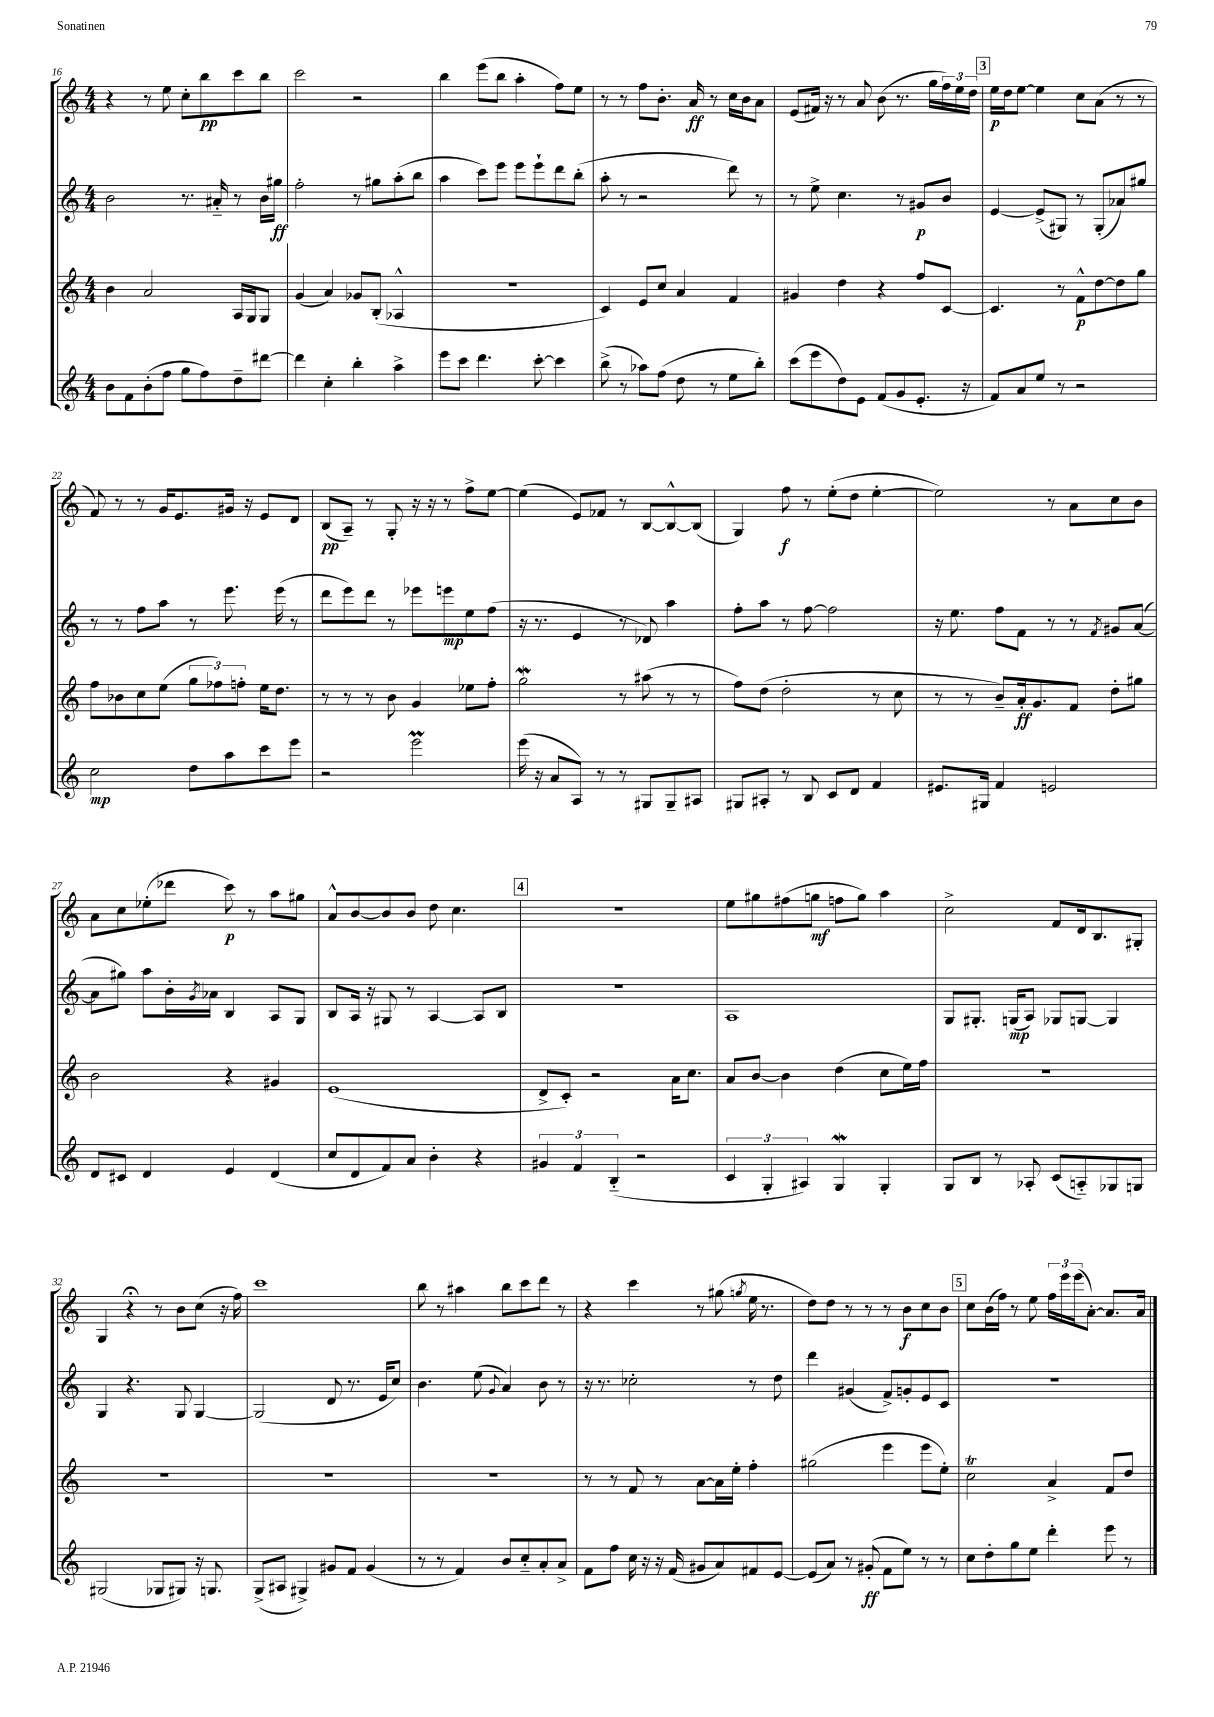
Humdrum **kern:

**kern	**dynam	**kern	**dynam	**kern	**dynam	**kern	**dynam
*part4	*part4	*part3	*part3	*part2	*part2	*part1	*part1
*staff4	*staff4	*staff3	*staff3	*staff2	*staff2	*staff1	*staff1
*clefG2	*	*clefG2	*	*clefG2	*	*clefG2	*
*k[]	*	*k[]	*	*k[]	*	*k[]	*
*M4/4	*	*M4/4	*	*M4/4	*	*M4/4	*
=16	=16	=16	=16	=16	=16	=16	=16
8b\L	.	4b\	.	2b\	.	4r	.
8f\	.	.	.	.	.	.	.
(8b'\	.	2a/	.	.	.	8r	.
8ff\J	.	.	.	.	.	8ee\	.
8gg\L	.	.	.	8.r	.	8cc'\L	.
8ff\)	.	.	.	.	.	8bb\	pp
.	.	.	.	16a#X/	.	.	.
8dd~\	.	16A/LL	.	8r	.	8ccc\	.
.	.	16G/J	.	.	.	.	.
[8ddd#X\J	.	8G/J	.	16b\LL	.	8bb\J	.
.	.	.	.	16gg#X\JJ	ff	.	.
=17	=17	=17	=17	=17	=17	=17	=17
4ddd#\]	.	(4g/	.	2ff'\	.	2ccc\	.
4cc'\	.	4a/)	.	.	.	.	.
4bb'\	.	8g-X/L	.	8r	.	2r	.
.	.	(8B'/J	.	8gg#X\L	.	.	.
4aa^\	.	4A-X^^/	.	(8aa'\	.	.	.
.	.	.	.	8bb\J	.	.	.
=18	=18	=18	=18	=18	=18	=18	=18
8eee\L	.	1r	.	4aa\	.	4bb\	.
8ccc\J	.	.	.	.	.	.	.
4.ddd\	.	.	.	8ccc\L)	.	(8eee\L	.
.	.	.	.	8eee\J	.	8bb\J	.
.	.	.	.	8eee\L	.	4aa'\	.
[8ccc'\	.	.	.	8eee`\	.	.	.
4ccc\]	.	.	.	8ddd\	.	8ff\L)	.
.	.	.	.	(8bb'\J	.	8ee\J	.
=19	=19	=19	=19	=19	=19	=19	=19
(8bb^\	.	4c/)	.	8aa'\	.	8r	.
8r	.	.	.	8r	.	8r	.
8aa-X\L)	.	8e/L	.	2r	.	8ff\L	.
(8ff\J	.	8cc/J	.	.	.	8.b'\J	.
8dd\	.	4a/	.	.	.	.	.
.	.	.	.	.	.	16a/	ff
8r	.	.	.	.	.	8r	.
8ee\L	.	4f/	.	8ddd\)	.	16cc\LL	.
.	.	.	.	.	.	16b\J	.
8bb'\J)	.	.	.	8r	.	8a\J	.
=20	=20	=20	=20	=20	=20	=20	=20
(8ccc\L	.	4g#X/	.	8r	.	(8e/L	.
8eee\	.	.	.	8ee^\	.	16f#X/Jk)	.
.	.	.	.	.	.	16r	.
8dd\)	.	4dd\	.	4.cc\	.	8r	.
8e\J	.	.	.	.	.	8a/	.
(8f/L	.	4r	.	.	.	(8b\	.
8g/	.	.	.	8r	.	8.r	.
8.e'/J	.	8ff/L	.	8g#X/L	p	.	.
.	.	.	.	.	.	16gg\LL	.
.	.	[8c/J	.	8b/J	.	24ff\)	.
.	.	.	.	.	.	24ee\	.
16r	.	.	.	.	.	.	.
.	.	.	.	.	.	24dd\JJ	.
!!LO:REH:place=s1:t=3
=21	=21	=21	=21	=21	=21	=21	=21
8f/L)	.	4.c/]	.	[4e/	.	16ee\LL	p
.	.	.	.	.	.	16dd\J	.
8a/	.	.	.	.	.	[8ee\J	.
8ee/J	.	.	.	(8e^/L]	.	4ee\]	.
8r	.	8r	.	8G#X/J)	.	.	.
2r	.	8f^^\L	p	8r	.	8cc\L	.
.	.	[8dd\	.	(8G#'/L	.	(8a\J	.
.	.	8dd\]	.	8a-X/)	.	8r	.
.	.	8gg\J	.	8gg#X/J	.	8r	.
!!LO:LB:g=z
=22	=22	=22	=22	=22	=22	=22	=22
2cc\	mp	8ff\L	.	8r	.	8f/)	.
.	.	8b-X\	.	8r	.	8r	.
.	.	8cc\	.	8ff\L	.	8r	.
.	.	(8ee\J	.	8aa\J	.	16g/KL	.
.	.	.	.	.	.	8.e/	.
8dd\L	.	12gg\L	.	8r	.	.	.
.	.	12ff-X\)	.	.	.	.	.
8aa\	.	.	.	8.eee\	.	16g#X/Jk	.
.	.	12ffn'\J	.	.	.	.	.
.	.	.	.	.	.	16r	.
8ccc\	.	16ee\KL	.	.	.	8e/L	.
.	.	8.dd\J	.	(16eee\	.	.	.
8eee\J	.	.	.	8r	.	8d/J	.
=23	=23	=23	=23	=23	=23	=23	=23
2r	.	8r	.	8ddd\L	.	(8B/L	pp
.	.	8r	.	8eee\)	.	8A~/J)	.
.	.	8r	.	8ddd\J	.	8r	.
.	.	8b\	.	8r	.	8G'/	.
2eeem\	.	4g/	.	8eee-X\L	.	16r	.
.	.	.	.	.	.	16r	.
.	.	.	.	8eeen\	mp	8r	.
.	.	8ee-X\L	.	8ee\	.	8ff^\L	.
.	.	8ff'\J	.	(8ff\J	.	[8ee\J	.
=24	=24	=24	=24	=24	=24	=24	=24
(16eee\	.	2ggW\	.	16r	.	(4ee\]	.
16r	.	.	.	8.r	.	.	.
8a/L	.	.	.	.	.	.	.
8A/J)	.	.	.	4e/	.	8e/L)	.
8r	.	.	.	.	.	8f-X/J	.
8r	.	8r	.	8r	.	8r	.
8G#X/L	.	(8aa#X\	.	8d-X/)	.	[8B/L	.
8G#~/	.	8r	.	4aa\	.	8B^^/_	.
8A#X/J	.	8r	.	.	.	(8B/J]	.
=25	=25	=25	=25	=25	=25	=25	=25
8G#X/L	.	8ff\L)	.	8ff'\L	.	4G/)	.
8A#X'/J	.	(8dd\J	.	8aa\J	.	.	.
8r	.	2dd'\	.	8r	.	8ff\	f
8B/	.	.	.	[8ff\	.	8r	.
8c/L	.	.	.	2ff\]	.	(8ee'\L	.
8d/J	.	.	.	.	.	8dd\J	.
4f/	.	8r	.	.	.	[4ee'\	.
.	.	8cc\	.	.	.	.	.
=26	=26	=26	=26	=26	=26	=26	=26
8.e#X/L	.	8r	.	16r	.	2ee\])	.
.	.	.	.	8.ee\	.	.	.
.	.	8r	.	.	.	.	.
16G#X/Jk	.	.	.	.	.	.	.
4f/	.	8b~/L)	.	8ff\L	.	.	.
.	.	16a'/k	ff	8f\J	.	.	.
.	.	8.g/	.	.	.	.	.
2en/	.	.	.	8r	.	8r	.
.	.	8f/J	.	8r	.	8a\L	.
.	.	.	.	8qf/	.	.	.
.	.	8dd'\L	.	8g#X/L	.	8cc\	.
.	.	8gg#X\J	.	([8a/J	.	8b\J	.
!!LO:LB:g=z
=27	=27	=27	=27	=27	=27	=27	=27
8d/L	.	2b\	.	8a\L]	.	8a\L	.
8c#X/J	.	.	.	8gg#X\J)	.	8cc\	.
4d/	.	.	.	8aa\L	.	(8ee-X'\	.
.	.	.	.	16b'\L	.	8ddd-X\J	.
.	.	.	.	8qg/	.	.	.
.	.	.	.	16a-X\JJ	.	.	.
4e/	.	4r	.	4B/	.	8ccc\)	p
.	.	.	.	.	.	8r	.
(4d/	.	4g#X/	.	8A/L	.	8aa\L	.
.	.	.	.	8G/J	.	8gg#X\J	.
=28	=28	=28	=28	=28	=28	=28	=28
8cc/L	.	(1e	.	8B/L	.	8a^^/L	.
8d/	.	.	.	16A/Jk	.	[8b/	.
.	.	.	.	16r	.	.	.
8f/)	.	.	.	8G#X/	.	8b/]	.
8a/J	.	.	.	8r	.	8b/J	.
4b'\	.	.	.	[4A/	.	8dd\	.
.	.	.	.	.	.	4.cc\	.
4r	.	.	.	8A/L]	.	.	.
.	.	.	.	8B/J	.	.	.
!!LO:REH:place=s1:t=4
=29	=29	=29	=29	=29	=29	=29	=29
6g#X/	.	8d^/L	.	1r	.	1r	.
.	.	8c'/J)	.	.	.	.	.
6f/	.	.	.	.	.	.	.
.	.	2r	.	.	.	.	.
(6B/	.	.	.	.	.	.	.
2r	.	.	.	.	.	.	.
.	.	16a\KL	.	.	.	.	.
.	.	8.cc\J	.	.	.	.	.
=30	=30	=30	=30	=30	=30	=30	=30
6c/	.	8a/L	.	1A	.	8ee\L	.
.	.	[8b/J	.	.	.	8gg#X\	.
6G'/	.	.	.	.	.	.	.
.	.	4b\]	.	.	.	(8ff#X\	.
6A#X/)	.	.	.	.	.	.	.
.	.	.	.	.	.	8ggn\J	mf
4GW/	.	(4dd\	.	.	.	8ffn\L	.
.	.	.	.	.	.	8gg\J)	.
4G'/	.	8cc\L	.	.	.	4aa\	.
.	.	16ee\L)	.	.	.	.	.
.	.	16ff\JJ	.	.	.	.	.
=31	=31	=31	=31	=31	=31	=31	=31
8G/L	.	1r	.	8G/L	.	2cc^\	.
8B/J	.	.	.	8.G#X'/J	.	.	.
8r	.	.	.	.	.	.	.
.	.	.	.	(16Gn/KL	mp	.	.
8A-X'/	.	.	.	8A/J)	.	.	.
(8c/L	.	.	.	8G-X/L	.	8f/L	.
8An/)	.	.	.	[8Gn/J	.	16d/k	.
.	.	.	.	.	.	8.B/	.
8G-X/	.	.	.	4G/]	.	.	.
8Gn/J	.	.	.	.	.	8G#X'/J	.
!!LO:LB:g=z
=32	=32	=32	=32	=32	=32	=32	=32
(2G#X/	.	1r	.	4G/	.	4G/	.
.	.	.	.	4.r	.	4r;<	.
8G-X/L	.	.	.	.	.	8r	.
8G#X/J)	.	.	.	8G/	.	8b\L	.
16r	.	.	.	[4G/	.	(8cc\J	.
8.Gn/	.	.	.	.	.	.	.
.	.	.	.	.	.	16r	.
.	.	.	.	.	.	16ff\)	.
=33	=33	=33	=33	=33	=33	=33	=33
(8G^/L	.	1r	.	(2G/]	.	1ccc	.
8A#X/J	.	.	.	.	.	.	.
4G#X^/)	.	.	.	.	.	.	.
8g#X/L	.	.	.	8d/	.	.	.
8f/J	.	.	.	8.r	.	.	.
(4g#/	.	.	.	.	.	.	.
.	.	.	.	16e/KL	.	.	.
.	.	.	.	8cc/J)	.	.	.
=34	=34	=34	=34	=34	=34	=34	=34
8r	.	1r	.	4.b\	.	8bb\	.
8r	.	.	.	.	.	8r	.
4f/)	.	.	.	.	.	4aa#X\	.
.	.	.	.	(8ee\	.	.	.
.	.	.	.	8qqg/	.	.	.
8b/L	.	.	.	4a/)	.	8bb\L	.
8cc/	.	.	.	.	.	8ccc\	.
8a'/	.	.	.	8b\	.	8ddd\J	.
8a^/J	.	.	.	8r	.	8r	.
=35	=35	=35	=35	=35	=35	=35	=35
8f\L	.	8r	.	16r	.	4r	.
.	.	.	.	8.r	.	.	.
8ff\J	.	8r	.	.	.	.	.
16cc\	.	8f/	.	2cc-X'\	.	4ccc\	.
16r	.	.	.	.	.	.	.
16r	.	8r	.	.	.	.	.
(16f/	.	.	.	.	.	.	.
8g#X/L	.	[8a\L	.	.	.	8r	.
8a/)	.	16a\L]	.	.	.	(8gg#X\	.
.	.	16ee'\JJ	.	.	.	.	.
.	.	.	.	.	.	8qggn/	.
8f#X/	.	4ff'\	.	8r	.	16ee\	.
.	.	.	.	.	.	8.r	.
[8e/J	.	.	.	8dd\	.	.	.
=36	=36	=36	=36	=36	=36	=36	=36
(8e/L]	.	(2gg#X\	.	4ddd\	.	8dd\L)	.
8a/J)	.	.	.	.	.	8dd\J	.
8r	.	.	.	(4g#X/	.	8r	.
(8g#X'/	ff	.	.	.	.	8r	.
8f\L	.	4eee\	.	8f^/L)	.	8r	.
8ee\J)	.	.	.	8gn'/	.	8b\L	f
8r	.	8eee\L	.	8e/	.	8cc\	.
8r	.	8ee'\J)	.	8c/J	.	8b\J	.
!!LO:REH:place=s1:t=5
=37	=37	=37	=37	=37	=37	=37	=37
8cc\L	.	2ccT\	.	1r	.	8cc\L	.
8dd'\	.	.	.	.	.	(16b\L	.
.	.	.	.	.	.	16ff\JJ)	.
8gg\	.	.	.	.	.	8r	.
8ee\J	.	.	.	.	.	8ee\	.
4ddd'\	.	4a^/	.	.	.	24ff\LL	.
.	.	.	.	.	.	24eee\	.
.	.	.	.	.	.	(24eee\J	.
.	.	.	.	.	.	[8a'\J)	.
8eee\	.	8f/L	.	.	.	8.a/L]	.
8r	.	8dd/J	.	.	.	.	.
.	.	.	.	.	.	16a/Jk	.
==	==	==	==	==	==	==	==
*-	*-	*-	*-	*-	*-	*-	*-
